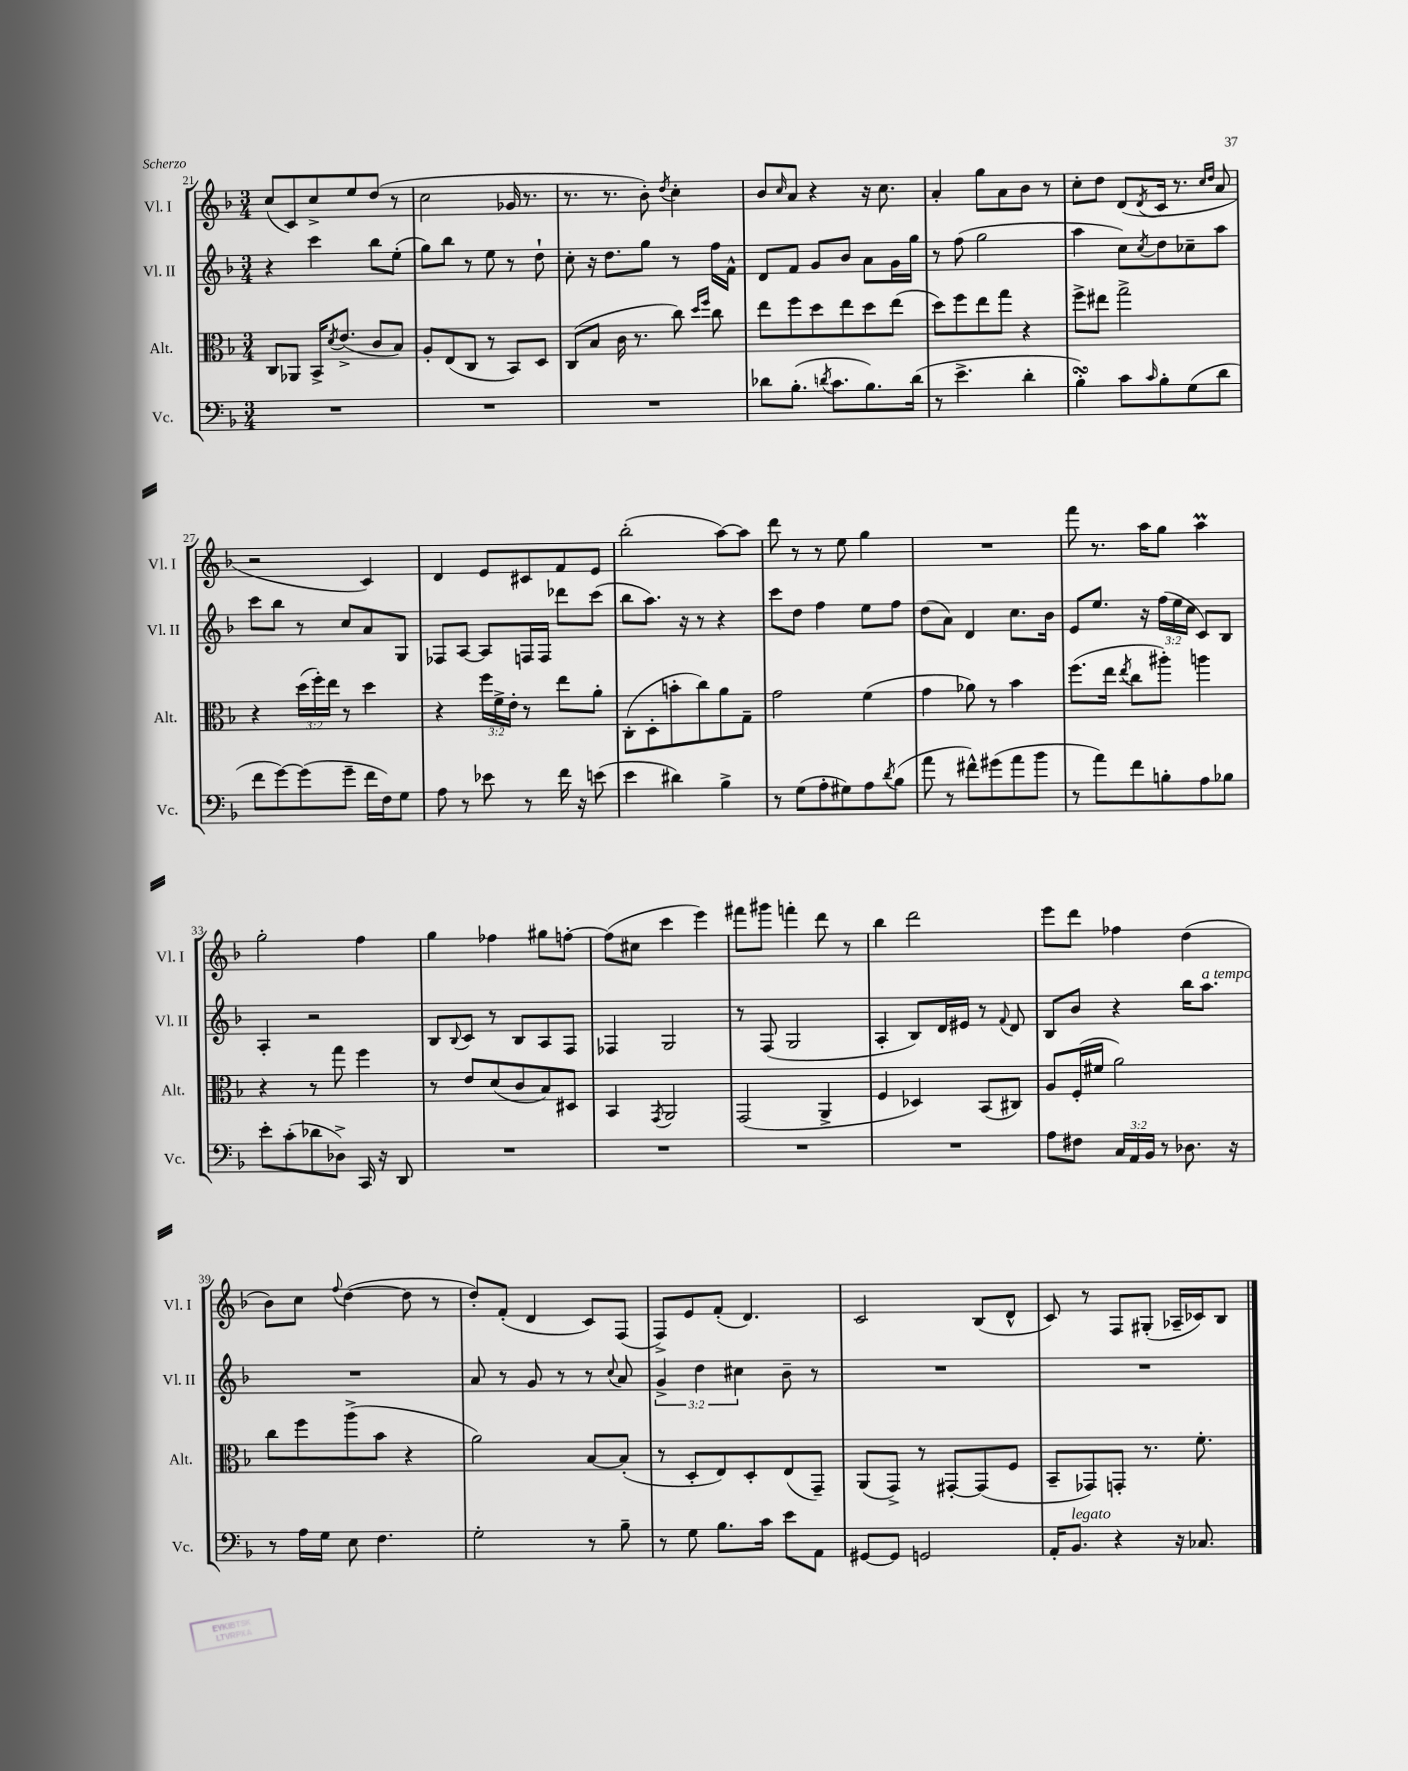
<<
\new StaffGroup <<
\new Staff = "s0" \with { instrumentName = "Vl. I" shortInstrumentName = "Vl. I" } {
    \clef treble \key f \major \numericTimeSignature \time 3/4
    c''8( c'8) c''8-> e''8 d''8( r8 |
    c''2 ges'16 r8. |
    r8. r8. bes'8-.) \acciaccatura { d''8 } c''4-. |
    bes'8 \grace { c''16 } a'8 r4 r16 c''8. |
    a'4-. g''8 a'8 bes'8 r8 |
    c''8-. d''8 d'8( \acciaccatura { d'8 } c'16 r8. \grace { c''16 d''16 } a'8 |
    r2 c'4) |
    d'4 e'8 cis'8 f'8 e'8 |
    bes''2-.( a''8~) a''8 |
    d'''8 r8 r8 e''8 g''4 |
    R2. |
    f'''8 r8. a''16 g''8 a''4\prall |
    g''2-. f''4 |
    g''4 fes''4 gis''8 f''8~-. |
    f''8( cis''8 c'''4 e'''4) |
    fis'''8 gis'''8 f'''4-. d'''8 r8 |
    bes''4 d'''2 |
    e'''8 d'''8 fes''4 d''4( |
    bes'8) c''8 \appoggiatura { f''8 } d''4~( d''8 r8 |
    d''8-.) f'8-.( d'4 c'8) f8( |
    f8->) e'8 f'8-.( d'4.) |
    c'2 bes8( d'8-^ |
    c'8) r8 f8 gis8-.( aes16-- ces'16) bes8 \bar "|." |
}
\new Staff = "s1" \with { instrumentName = "Vl. II" shortInstrumentName = "Vl. II" } {
    \clef treble \key f \major \numericTimeSignature \time 3/4 \override Staff.TupletNumber.text = #tuplet-number::calc-fraction-text
    r4 c'''4 bes''8 e''8-.( |
    g''8) bes''8 r8 e''8 r8 d''8-! |
    c''8-. r16 d''8. g''8 r8 f''16 f'16-^ |
    d'8 f'8 g'8 bes'8 a'8 g'16 g''16 |
    r8 f''8( g''2 |
    a''4 c''8) \acciaccatura { c''8 } d''8 ces''8-- a''8 |
    c'''8 bes''8 r8 c''8 a'8 g8 |
    fes8 a8~ a8 f16 f16 des'''8 c'''8( |
    bes''8 a''8.) r16 r8 r4 |
    c'''8 d''8 f''4 e''8 f''8 |
    d''8( a'8) d'4 c''8. bes'16 |
    e'8 e''8. r16 \tuplet 3/2 { f''16( e''16 c''16 } c'8) bes8 |
    a4-. r2 |
    bes8 \appoggiatura { bes8 } c'8 r8 bes8 a8 f8 |
    fes4 g2 |
    r8 f8( g2 |
    a4-. bes8) d'16 eis'16 r8 \appoggiatura { f'8 } d'8 |
    bes8 bes'8 r4 bes''16 a''8.^\markup { \italic "a tempo" } |
    R2. |
    a'8 r8 g'8 r8 r8 \appoggiatura { c''8 } a'8 |
    \tuplet 3/2 { g'4-> d''4 cis''4 } bes'8-- r8 |
    R2. |
    R2. \bar "|." |
}
\new Staff = "s2" \with { instrumentName = "Alt." shortInstrumentName = "Alt." } {
    \clef alto \key f \major \numericTimeSignature \time 3/4 \override Staff.TupletNumber.text = #tuplet-number::calc-fraction-text
    c8 aes,8 bes,16-> \acciaccatura { d'8 } e'8.->( c'8 bes8) |
    a8-. e8( c8 r8 bes,8) d8 |
    c8( bes8 c'16 r8. c''8) \grace { d''16 f''16 } c''8 |
    e''8 f''8 d''8 e''8 d''8 e''8( |
    d''8) f''8 e''8 g''8 r4 |
    f''8-> eis''8 g''2-> |
    r4 \tuplet 3/2 { d''16( f''16-.) e''16 } r8 d''4 |
    r4 \tuplet 3/2 { f''16 f'16-> e'16-. } r8 e''8 a'8-. |
    c8-.( d8-. b'8-. c''8) a'8 g8-- |
    g'2 f'4( |
    g'4 aes'8) r8 bes'4 |
    f''8.( e''16 \acciaccatura { e''8 } c''8 ais''8-.) a''4 |
    r4 r8 g''8 f''4 |
    r8 e'8 d'8( c'8 bes8) dis8 |
    bes,4 \acciaccatura { g,8 } a,2 |
    g,2( a,4-> |
    f4 des4) bes,8( cis8) |
    a8 f16-.( fis'16 a'2) |
    c''8 f''8 a''8->( bes'8 r4 |
    a'2) bes8~ bes8-.( |
    r8 d8-. e8) d8-. e8( g,8--) |
    a,8( g,8->) r8 gis,8~-. gis,8( f8 |
    bes,8-- ges,8) g,8-. r8. f'8.-. \bar "|." |
}
\new Staff = "s3" \with { instrumentName = "Vc." shortInstrumentName = "Vc." } {
    \clef bass \key f \major \numericTimeSignature \time 3/4 \override Staff.TupletNumber.text = #tuplet-number::calc-fraction-text
    R2. |
    R2. |
    R2. |
    des'8 bes8.-.( \acciaccatura { d'8 } c'8. bes8.) d'16( |
    r8 e'4.-> d'4-. |
    bes4-.\turn) c'8 \grace { c'16 } bes8-. g8( d'8 |
    f'8 g'8~) g'8( g'8-- f'16 f16) g8 |
    a8 r8 ees'8 r8 f'16 r16 e'8( |
    e'4 dis'4) bes4-> |
    r8 g8( a8-. gis8) a8 \acciaccatura { d'8 } bes8( |
    a'8 r8 fis'8-^) gis'8( a'8 bes'8 |
    r8 a'8) f'8 b8-. a8 bes8 |
    e'8-. c'8-.( des'8 des8->) c,16 r16 d,8 |
    R2. |
    R2. |
    R2. |
    R2. |
    a8 fis8 \tuplet 3/2 { c16 a,16 bes,16 } r8 des8. r16 |
    r8 a16 g16 e8 f4. |
    g2-. r8 bes8-- |
    r8 g8 bes8. c'16 e'8 a,8 |
    gis,8~ gis,8 g,2 |
    a,16-. bes,8.^\markup { \italic "legato" } r4 r16 ces8. \bar "|." |
}
>>
>>
\layout { \context { \Score currentBarNumber = #21 } }
